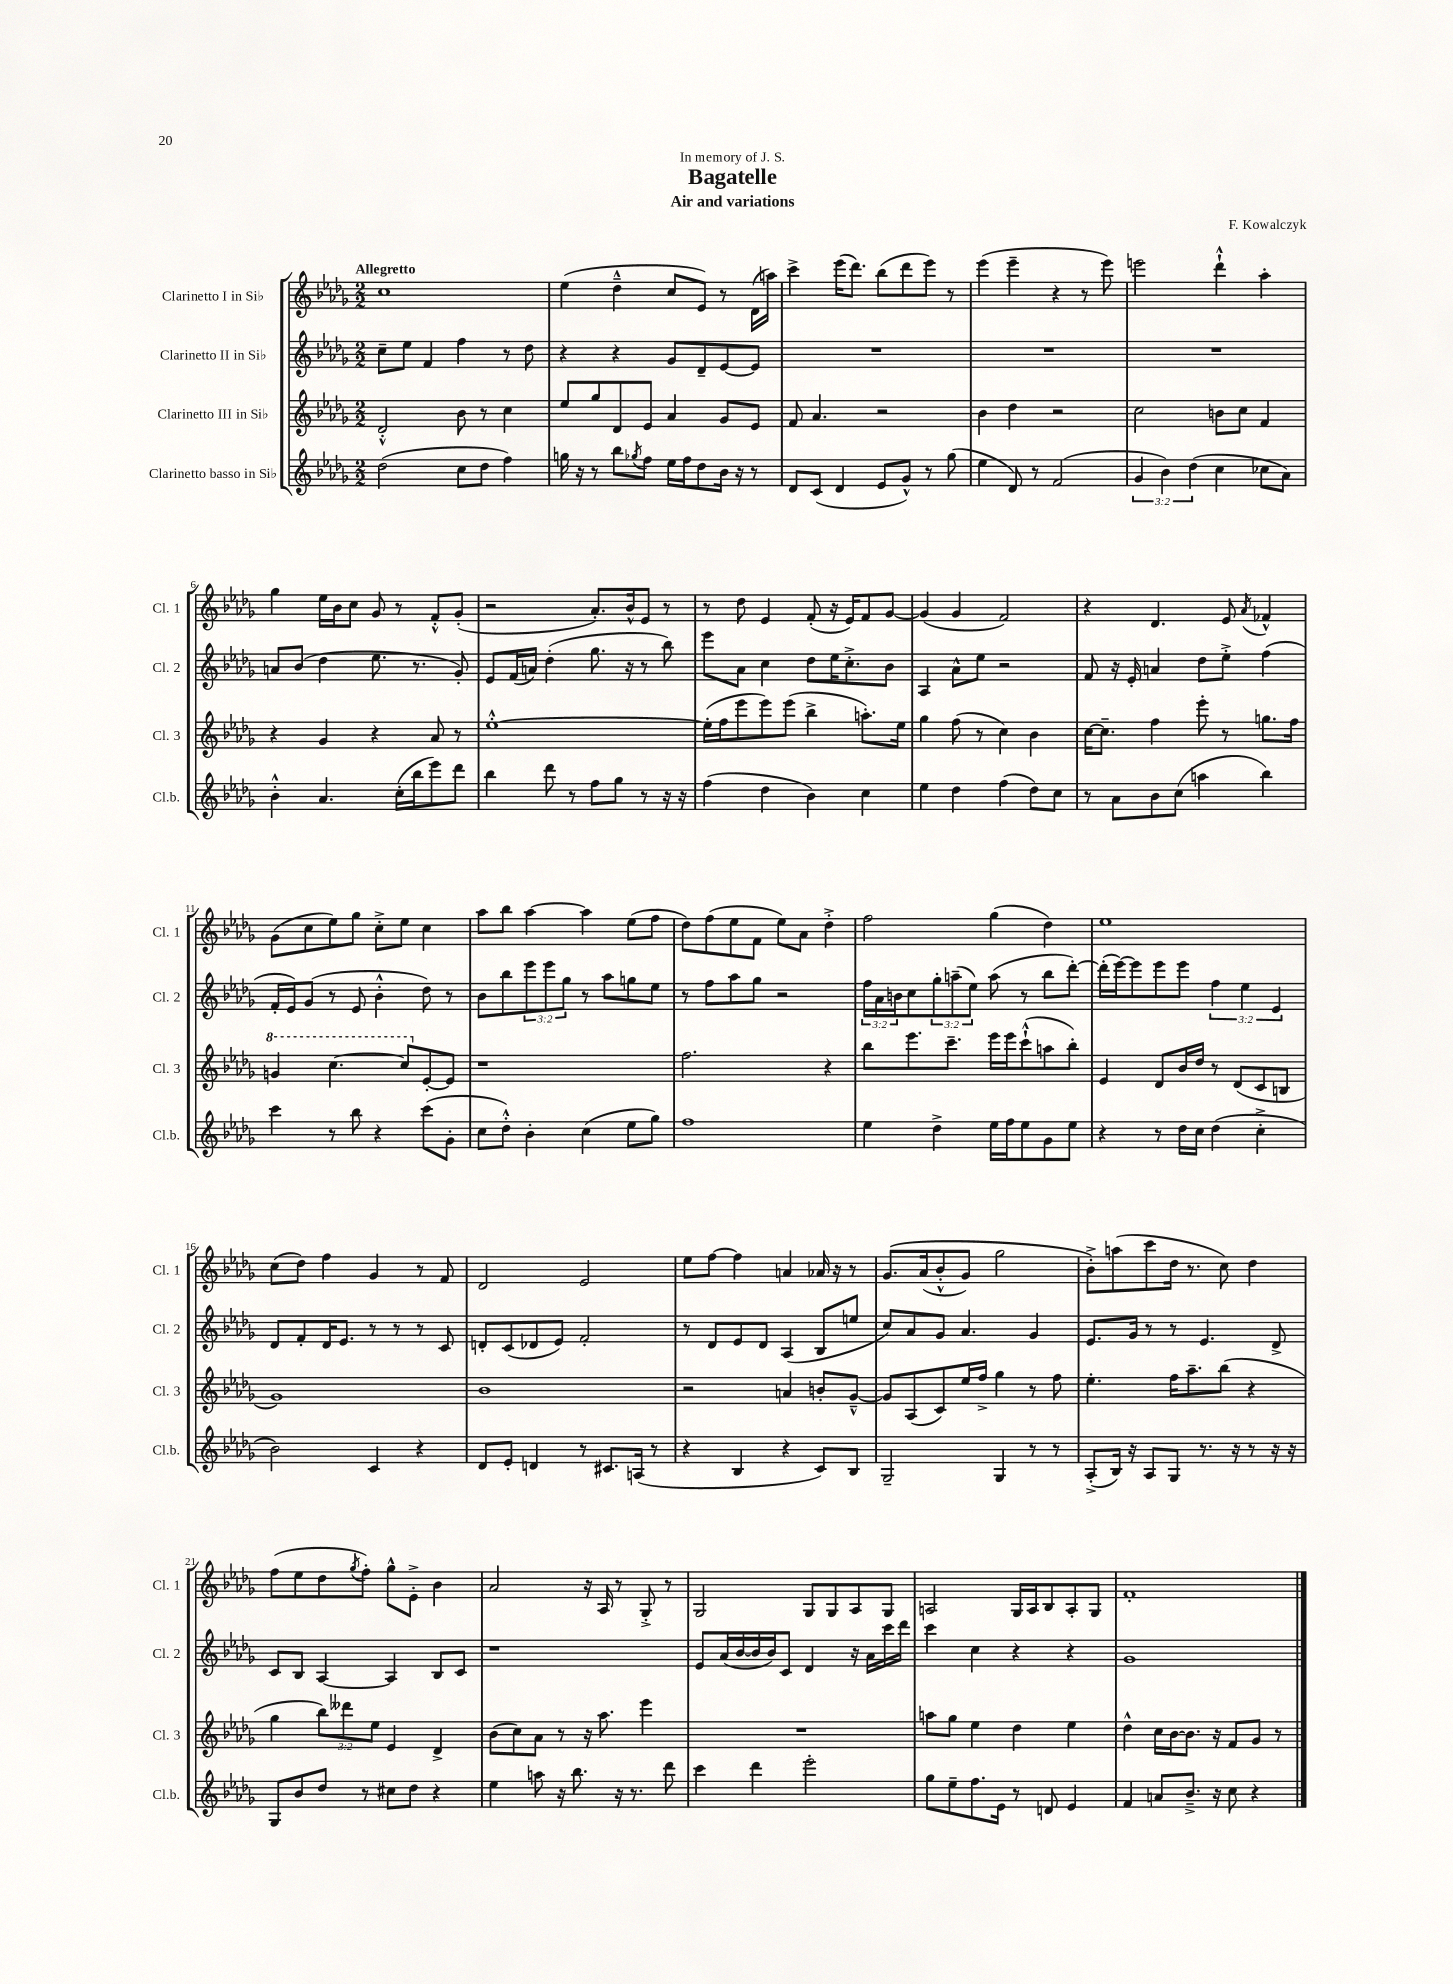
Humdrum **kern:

**kern	**kern	**kern	**kern
*part4	*part3	*part2	*part1
*staff4	*staff3	*staff2	*staff1
*I"Clarinetto basso in Si♭	*I"Clarinetto III in Si♭	*I"Clarinetto II in Si♭	*I"Clarinetto I in Si♭
*I'Cl.b.	*I'Cl. 3	*I'Cl. 2	*I'Cl. 1
*clefG2	*clefG2	*clefG2	*clefG2
*k[b-e-a-d-g-]	*k[b-e-a-d-g-]	*k[b-e-a-d-g-]	*k[b-e-a-d-g-]
*M2/2	*M2/2	*M2/2	*M2/2
=1	=1	=1	=1
!	!	!	!LO:TX:a:B:t=Allegretto
(2dd-\	2d-'^^/	8cc~\L	1cc
.	.	8ee-\J	.
.	.	4f/	.
8cc\L	8b-\	4ff\	.
8dd-\J	8r	.	.
4ff\)	4cc\	8r	.
.	.	8dd-\	.
=2	=2	=2	=2
16ggn\	8ee-/L	4r	(4ee-\
16r	.	.	.
8r	8gg-/	.	.
8bb-\L	8d-/	4r	4dd-~^^\
8qgg-X/	.	.	.
8ff\J	8e-/J	.	.
16ee-\LL	4a-/	8g-/L	8cc/L
16ff\J	.	.	.
8dd-\	.	8d-~/	8e-/J)
16b-\Jk	8g-/L	[8e-/	8r
16r	.	.	.
8r	8e-/J	8e-/J]	(16d-\LL
.	.	.	16aan\JJ)
=3	=3	=3	=3
8d-/L	8f/	1r	4ccc^\
(8c/J	4.a-/	.	.
4d-/	.	.	(16eee-\KL
.	.	.	8.ddd-\J)
8e-/L	2r	.	(8bb-\L
8g-^^/J)	.	.	8ddd-\
8r	.	.	8eee-\J)
(8gg-\	.	.	8r
=4	=4	=4	=4
4ee-\	4b-\	1r	(4eee-\
8d-/)	4dd-\	.	4eee-~\
8r	.	.	.
(2f/	2r	.	4r
.	.	.	8r
.	.	.	8eee-\)
=5	=5	=5	=5
6g-/	2cc\	1r	2eeen\
6b-\)	.	.	.
(6dd-\	.	.	.
4cc\	8bn\L	.	4ddd-`^^\
.	8cc\J	.	.
8cc-X\L	4f/	.	4aa-'\
8a-\J)	.	.	.
!!LO:LB:g=z
=6	=6	=6	=6
4b-'^^\	4r	8an/L	4gg-\
.	.	(8b-/J	.
4.a-/	4g-/	4dd-\	16ee-\LL
.	.	.	16b-\J
.	.	.	8cc\J
.	4r	8.ee-\	8g-/
(16cc'\LL	.	.	8r
16bb-\J	.	8.r	.
8eee-\)	8a-/	.	8f'^^/L
8ddd-\J	8r	8g-'/)	(8g-'/J
=7	=7	=7	=7
4bb-\	[1ee-'^^	8e-/L	2r
.	.	(16f/L	.
.	.	16an/JJ)	.
8ddd-\	.	(4dd-'\	.
8r	.	.	.
8ff\L	.	8.gg-\	8.a-'/L)
8gg-\J	.	.	.
.	.	16r	16b-^^/k
8r	.	8r	8e-/J
16r	.	8bb-\)	8r
16r	.	.	.
=8	=8	=8	=8
(4ff\	(16ee-'\LL]	8eee-\L	8r
.	16ff\J	.	.
.	8eee-\	8a-\J	8dd-\
4dd-\	8eee-\)	4cc\	4e-/
.	(8eee-\J	.	.
4b-\)	4bb-^\	8dd-\L	(8f'/
.	.	16ee-\K	16r
.	.	8.cc'^\	16e-/KL)
4cc\	8.aan'\L)	.	8f/
.	.	8b-\J	[8g-/J
.	16ee-\Jk	.	.
=9	=9	=9	=9
4ee-\	4gg-\	4A-/	(4g-/]
4dd-\	(8ff\	8a-^^\L	4g-/
.	8r	8ee-\J	.
(4ff\	4cc\)	2r	2f/)
8dd-\L)	4b-\	.	.
8cc\J	.	.	.
=10	=10	=10	=10
8r	[16cc\KL	8f/	4r
.	8.cc~\J]	.	.
8a-\L	.	16r	.
.	.	16e-'/	.
8b-\	4ff\	4an/	4.d-/
(8cc\J	.	.	.
4aan\	8eee-'\	8dd-\L	.
.	8r	8ee-'^\J	8e-/
.	.	.	8qa-/
4bb-\)	8.ggn\L	(4ff\	4f-X^^/
.	16ff\Jk	.	.
!!LO:LB:g=z
=11	=11	=11	=11
*	*8va	*	*
4ccc\	4ggn/	16f'/LL	(8g-\L
.	.	16e-/J)	.
.	.	(8g-/J	8cc\
8r	[4.ccc\	8r	8ee-\)
8bb-\	.	8e-/	8gg-\J
4r	.	4b-'^^\	8cc'^\L
.	8ccc/L]	.	8ee-\J
*	*X8va	*	*
(8ccc\L	[8e-'/	8dd-\)	4cc\
8g-'\J	8e-/J]	8r	.
=12	=12	=12	=12
8cc\L	1r	8b-\L	8aa-\L
8dd-'^^\J)	.	8bb-\	8bb-\J
4b-'\	.	12eee-\	[4aa-\
.	.	12eee-\	.
.	.	12gg-\J	.
(4cc\	.	8r	4aa-\]
.	.	8aa-\L	.
8ee-\L	.	8ggn\	(8ee-\L
8gg-\J)	.	8ee-\J	8ff\J
=13	=13	=13	=13
1ff	2.ff\	8r	8dd-\L)
.	.	8ff\L	(8ff\
.	.	8aa-\	8ee-\
.	.	8gg-\J	8f\J
.	.	2r	8ee-\L)
.	.	.	8a-\J
.	4r	.	4dd-'^\
=14	=14	=14	=14
4ee-\	8bb-\L	24ff\LL	2ff\
.	.	24a-\	.
.	.	24bn\J	.
.	8.eee-\	8cc\	.
4dd-^\	.	12gg-'\	.
.	8.ccc~\J	.	.
.	.	(12aan~\	.
.	.	12ee-\J)	.
16ee-\LL	16eee-\LL	(8aa\	(4gg-\
16ff\J	16eee-\J	.	.
8ee-\	(8ccc`^^\	8r	.
8g-\	8aan\	8bb-\L	4dd-\)
8ee-\J	8bb-'\J)	[8ddd-'\J)	.
=15	=15	=15	=15
4r	4e-/	(16ddd-'\LL]	1ee-
.	.	[16eee-\J)	.
.	.	8eee-\]	.
8r	8d-/L	8eee-\	.
16dd-\LL	16b-/L	8eee-\J	.
16cc\JJ	16dd-/JJ	.	.
(4dd-\	8r	6ff\	.
.	(8d-/L	.	.
.	.	6ee-\	.
4cc'^\	8c/	.	.
.	.	6e-/	.
.	8Bn/J	.	.
!!LO:LB:g=z
=16	=16	=16	=16
2b-\)	1g-)	8d-/L	(8cc\L
.	.	8f'/	8dd-\J)
.	.	16d-/K	4ff\
.	.	8.e-/J	.
4c/	.	8r	4g-/
.	.	8r	.
4r	.	8r	8r
.	.	8c/	8f/
=17	=17	=17	=17
8d-/L	1b-	8dn'/L	2d-/
8e-'/J	.	(8c/	.
4dn/	.	8d-X/	.
.	.	8e-/J)	.
8r	.	2f'/	2e-/
8.c#X/L	.	.	.
(16An/Jk	.	.	.
8r	.	.	.
=18	=18	=18	=18
4r	2r	8r	8ee-\L
.	.	8d-/L	[8ff\J
4B-/	.	8e-/	4ff\]
.	.	8d-/J	.
4r	4an/	(4A-/	4an/
8c/L)	8bn'/L	8B-/L	16a-X/
.	.	.	16r
8B-/J	[8g-~^^/J	8een/J	8r
=19	=19	=19	=19
2G-~/	8g-/L]	8cc/L)	(8.g-/L
.	(8A-/	8a-/	.
.	.	.	(16a-/k
.	8c/)	8g-/J	8b-'^^/
.	16ee-/L	4.a-/	8g-/J)
.	16ff^/JJ	.	.
4G-/	4gg-\	.	2gg-\
8r	8r	4g-/	.
8r	8ff\	.	.
=20	=20	=20	=20
(8A-'^/L	4.ee-'\	8.e-/L	8b-'^\L)
16B-/Jk)	.	.	(8aan\
16r	.	16g-/Jk	.
8A-/L	.	8r	8ccc\
8G-/J	16ff\KL	8r	16dd-\Jk
.	8.aa-~\	.	8.r
8.r	.	4.e-/	.
.	(8bb-\J	.	8cc\)
16r	.	.	.
8r	4r	.	4dd-\
16r	.	8d-^/	.
16r	.	.	.
!!LO:LB:g=z
=21	=21	=21	=21
8G-/L	4gg-\	8c/L	(8ff\L
8b-/	.	8B-/J	8ee-\
8dd-/J	12bb-\L)	[4A-/	8dd-\
.	12ddd--X\	.	.
.	.	.	8qgg-/
8r	.	.	8ff'\J)
.	12ee-\J	.	.
8cc#X\L	4e-/	4A-/]	8gg-^^\L
8dd-\J	.	.	8e-'^\J
4r	4d-^/	8B-/L	4b-\
.	.	8c/J	.
=22	=22	=22	=22
4ee-\	(8b-\L	1r	2a-/
.	8cc\)	.	.
8aan\	8a-\J	.	.
16r	8r	.	.
8.bb-\	.	.	.
.	16r	.	16r
.	8.aa-\	.	16A-/
16r	.	.	8r
8.r	.	.	.
.	4eee-\	.	8G-'^/
8ddd-\	.	.	8r
=23	=23	=23	=23
4ccc\	1r	8e-/L	2G-/
.	.	(16a-/L	.
.	.	[16b-/	.
4ddd-\	.	16b-/]	.
.	.	16b-/J)	.
.	.	8c/J	.
2eee-'\	.	4d-/	8G-/L
.	.	.	8G-/
.	.	16r	8A-/
.	.	16a-\LL	.
.	.	16ccc\	8G-/J
.	.	16ddd-\JJ	.
=24	=24	=24	=24
8gg-\L	8aan\L	4ccc\	2An/
8ee-~\	8gg-\J	.	.
8.ff\	4ee-\	4cc\	.
16e-\Jk	.	.	.
8r	4dd-\	4r	16G-/LL
.	.	.	16A/J
8dn/	.	.	8B-/
4e-/	4ee-\	4r	8A'/
.	.	.	8G-/J
=25	=25	=25	=25
4f/	4dd-^^\	1g-	1f'
8an/L	16cc\LL	.	.
.	[16b-\J	.	.
8.b-~^/J	8.b-\J]	.	.
16r	16r	.	.
8cc\	8f/L	.	.
4r	8g-/J	.	.
.	8r	.	.
==	==	==	==
*-	*-	*-	*-
